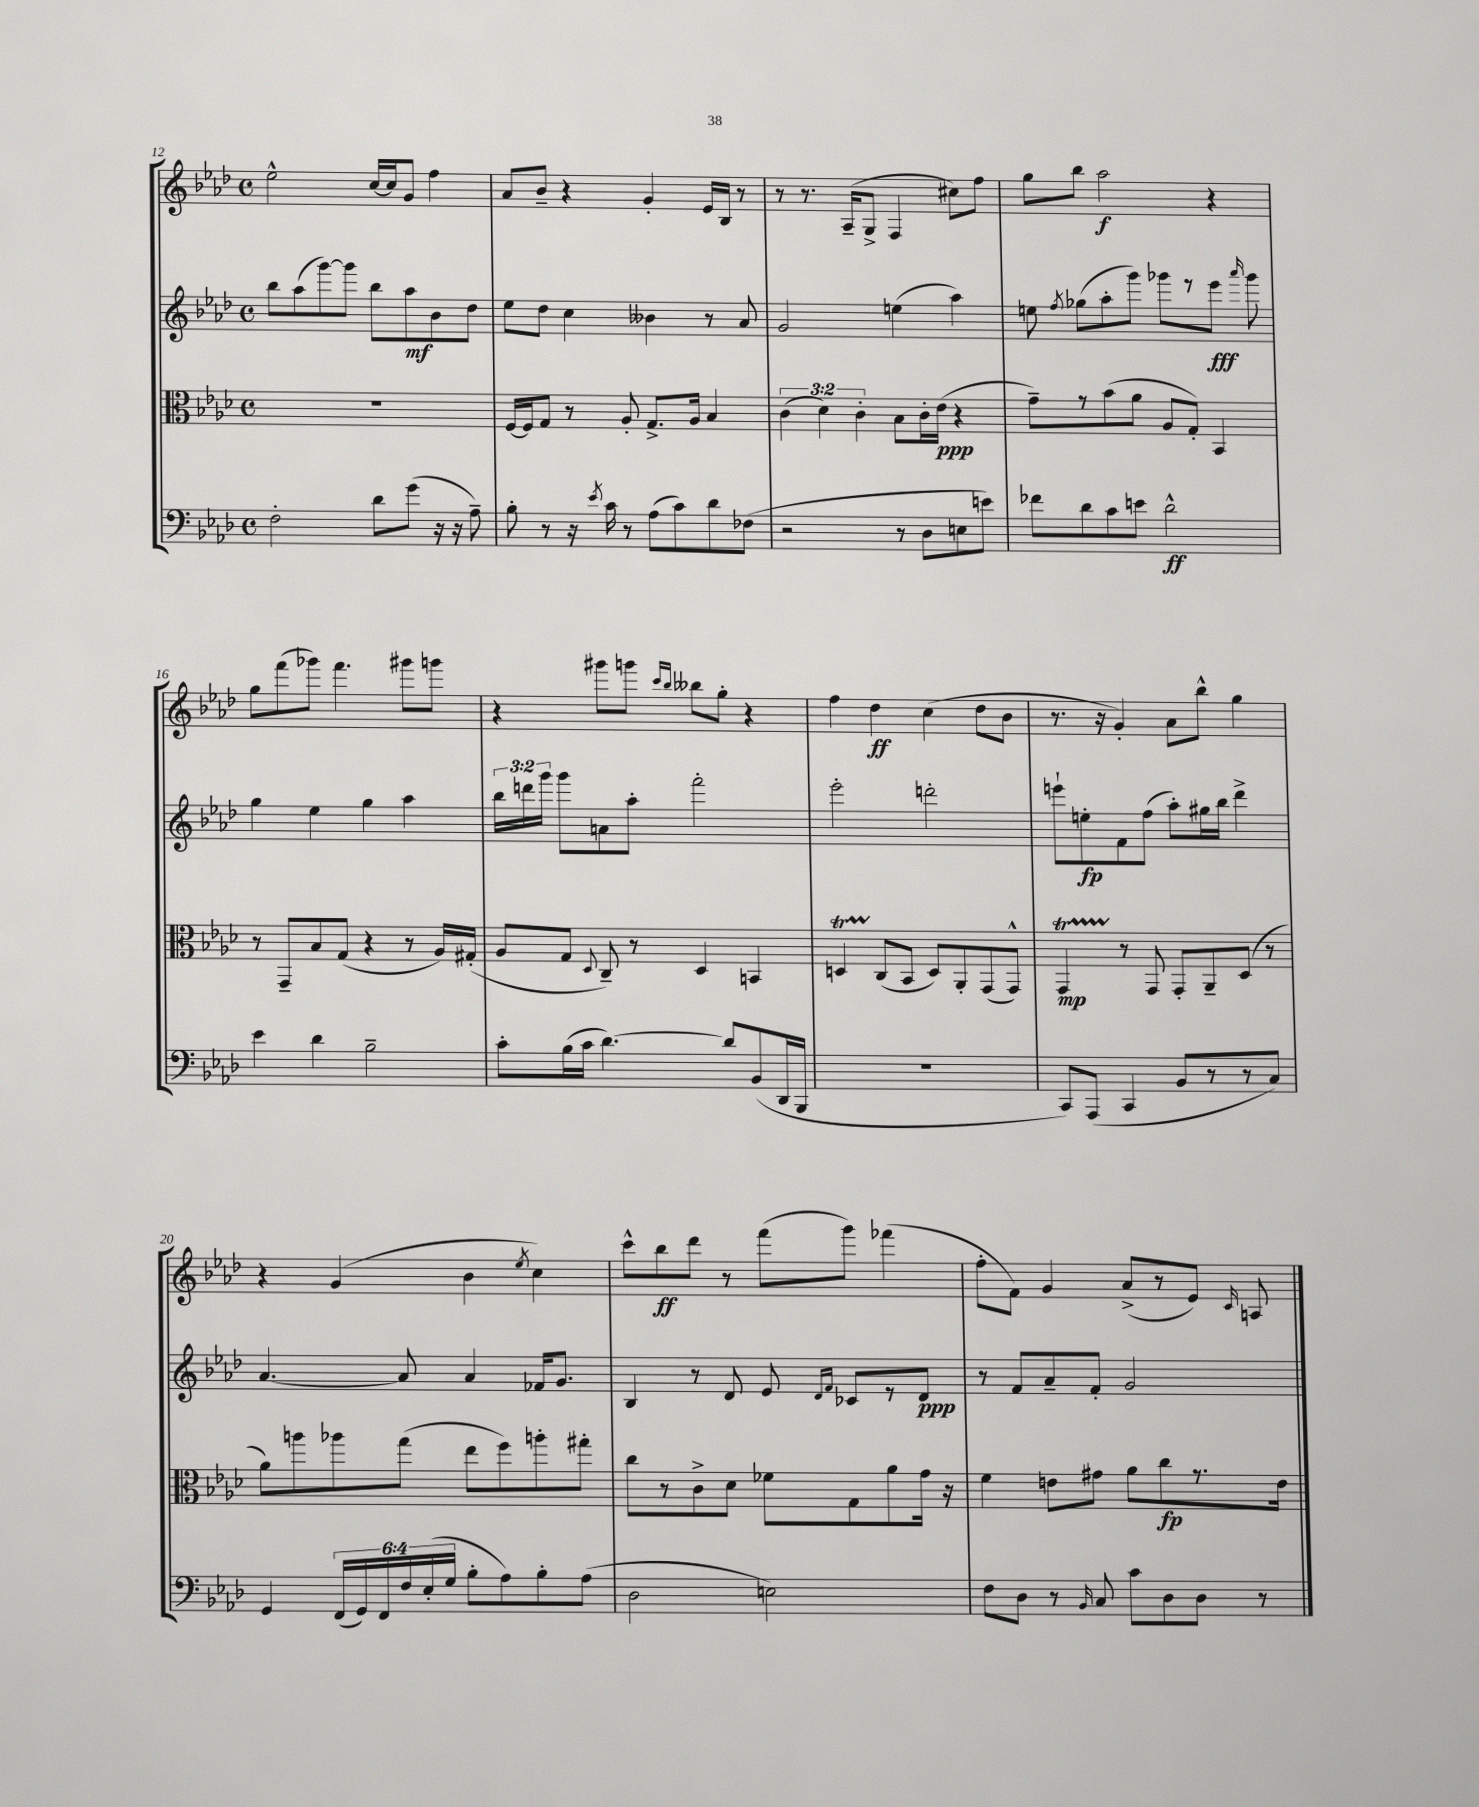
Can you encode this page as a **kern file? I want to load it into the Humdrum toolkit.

**kern	**kern	**kern	**kern
*staff4	*staff3	*staff2	*staff1
*clefF4	*clefC3	*clefG2	*clefG2
*k[b-e-a-d-]	*k[b-e-a-d-]	*k[b-e-a-d-]	*k[b-e-a-d-]
*M4/4	*M4/4	*M4/4	*M4/4
*met(c)	*met(c)	*met(c)	*met(c)
2F'	1r	8bb-	2ee-^^
.	.	(8aa-	.
.	.	[8ggg)	.
.	.	8ggg]	.
8d-	.	8bb-	[16cc
.	.	.	16cc]
(8g	.	8aa-	8g
16r	.	8b-	4ff
16r	.	.	.
8A-~)	.	8dd-	.
=	=	=	=
8B-'	[16F	8ee-	8a-
.	16F]	.	.
8r	8G	8dd-	8b-~
16r	8r	4cc	4r
8qe-	.	.	.
16c	.	.	.
8r	8A-'	.	.
(8A-	8.G^	4b--	4g'
8c)	.	.	.
.	16A-	.	.
8d-	4B-	8r	16e-
.	.	.	16B-
(8F-	.	8a-	8r
=	=	=	=
2r	(6c	2g	8r
.	.	.	8.r
.	6d-)	.	.
.	.	.	(16A-~
.	6c'	.	.
.	.	.	8G^
8r	8B-	(4ee	4F
8D-	16c'	.	.
.	(16e-	.	.
8E	4r	4aa-)	8cc#)
8e)	.	.	8ff
=	=	=	=
8f-	8g~)	8ee	8gg
.	.	8qff	.
8d-	8r	(8gg-	8bb-
8c	(8b-	8aa-'	2aa-
8e	8a-	8ggg)	.
2d-^^	8A-	8ggg-	.
.	8G')	8r	.
.	4BB-	8eee-	4r
.	.	16qqaaa-	.
.	.	8ggg-	.
=	=	=	=
4e-	8r	4gg	8gg
.	8GG~	.	(8fff
4d-	8B-	4ee-	8ggg-)
.	(8G	.	4.fff
2B-~	4r	4gg	.
.	8r	4aa-	8ggg#
.	16A-)	.	8ggg
.	(16G#'	.	.
=	=	=	=
8c'	8A-	24bb-	4r
.	.	24ddd	.
.	.	24ggg	.
(16B-	8G	8ggg	.
16c	.	.	.
.	8qqD-	.	.
[4.d-)	8C~)	8a	8ggg#
.	8r	8aa-'	8ggg
.	.	.	16qqccc
.	.	.	16qqbb-
.	4D-	2fff'	8bb--
8d-]	.	.	8gg'
(8BB-	4BB	.	4r
16DD-	.	.	.
16BBB-	.	.	.
=	=	=	=
1r	4D	2eee-'	4ff
.	(8C	.	4dd-
.	8BB-	.	.
.	8D)	2ddd'	(4cc
.	8AA-'	.	.
.	(8GG	.	8dd-
.	8GG^^)	.	8b-
=	=	=	=
8CC)	4GG	8eee`	8.r
(8AAA-	.	8ee'	.
.	.	.	16r
4CC	8r	8f	4g')
.	8GG	(8ff	.
8BB-	8GG'	8aa-')	8a-
8r	8AA-~	16gg#	8bb-^^
.	.	16bb-	.
8r	(8D-	4ddd-^	4gg
8C)	8r	.	.
=	=	=	=
4GG	8a-)	[4.a-	4r
.	8aa	.	.
(24FF	8aa-	.	(4g
24GG)	.	.	.
24FF	.	.	.
24F	(8gg	8a-]	.
(24E-'	.	.	.
24G	.	.	.
8B-'	8ee-	4a-	4b-
8A-)	8ff)	.	.
.	.	.	8qee-
8B-'	8aa'	16f-	4cc)
.	.	8.g	.
(8A-	8gg#'	.	.
=	=	=	=
2D-	8cc	4B-	8ccc^^
.	8r	.	8bb-
.	8c^	8r	8ddd-
.	8d-	8d-	8r
2E)	8f-	8e-	(8fff
.	.	16qqd-	.
.	.	16qqf	.
.	8G	8c-	8ggg)
.	8a-	8r	(4fff-
.	16g	8d-	.
.	16r	.	.
=	=	=	=
8F	4f	8r	8ff'
8D-	.	8f	8f)
8r	8e	8a-~	4g
16qqBB-	.	.	.
8C	8g#	8f'	.
8c	8a-	2g	(8a-^
8D-	8cc	.	8r
8D-	8.r	.	8e-)
.	.	.	16qqc
8r	.	.	8A
.	16e	.	.
==	==	==	==
*-	*-	*-	*-
